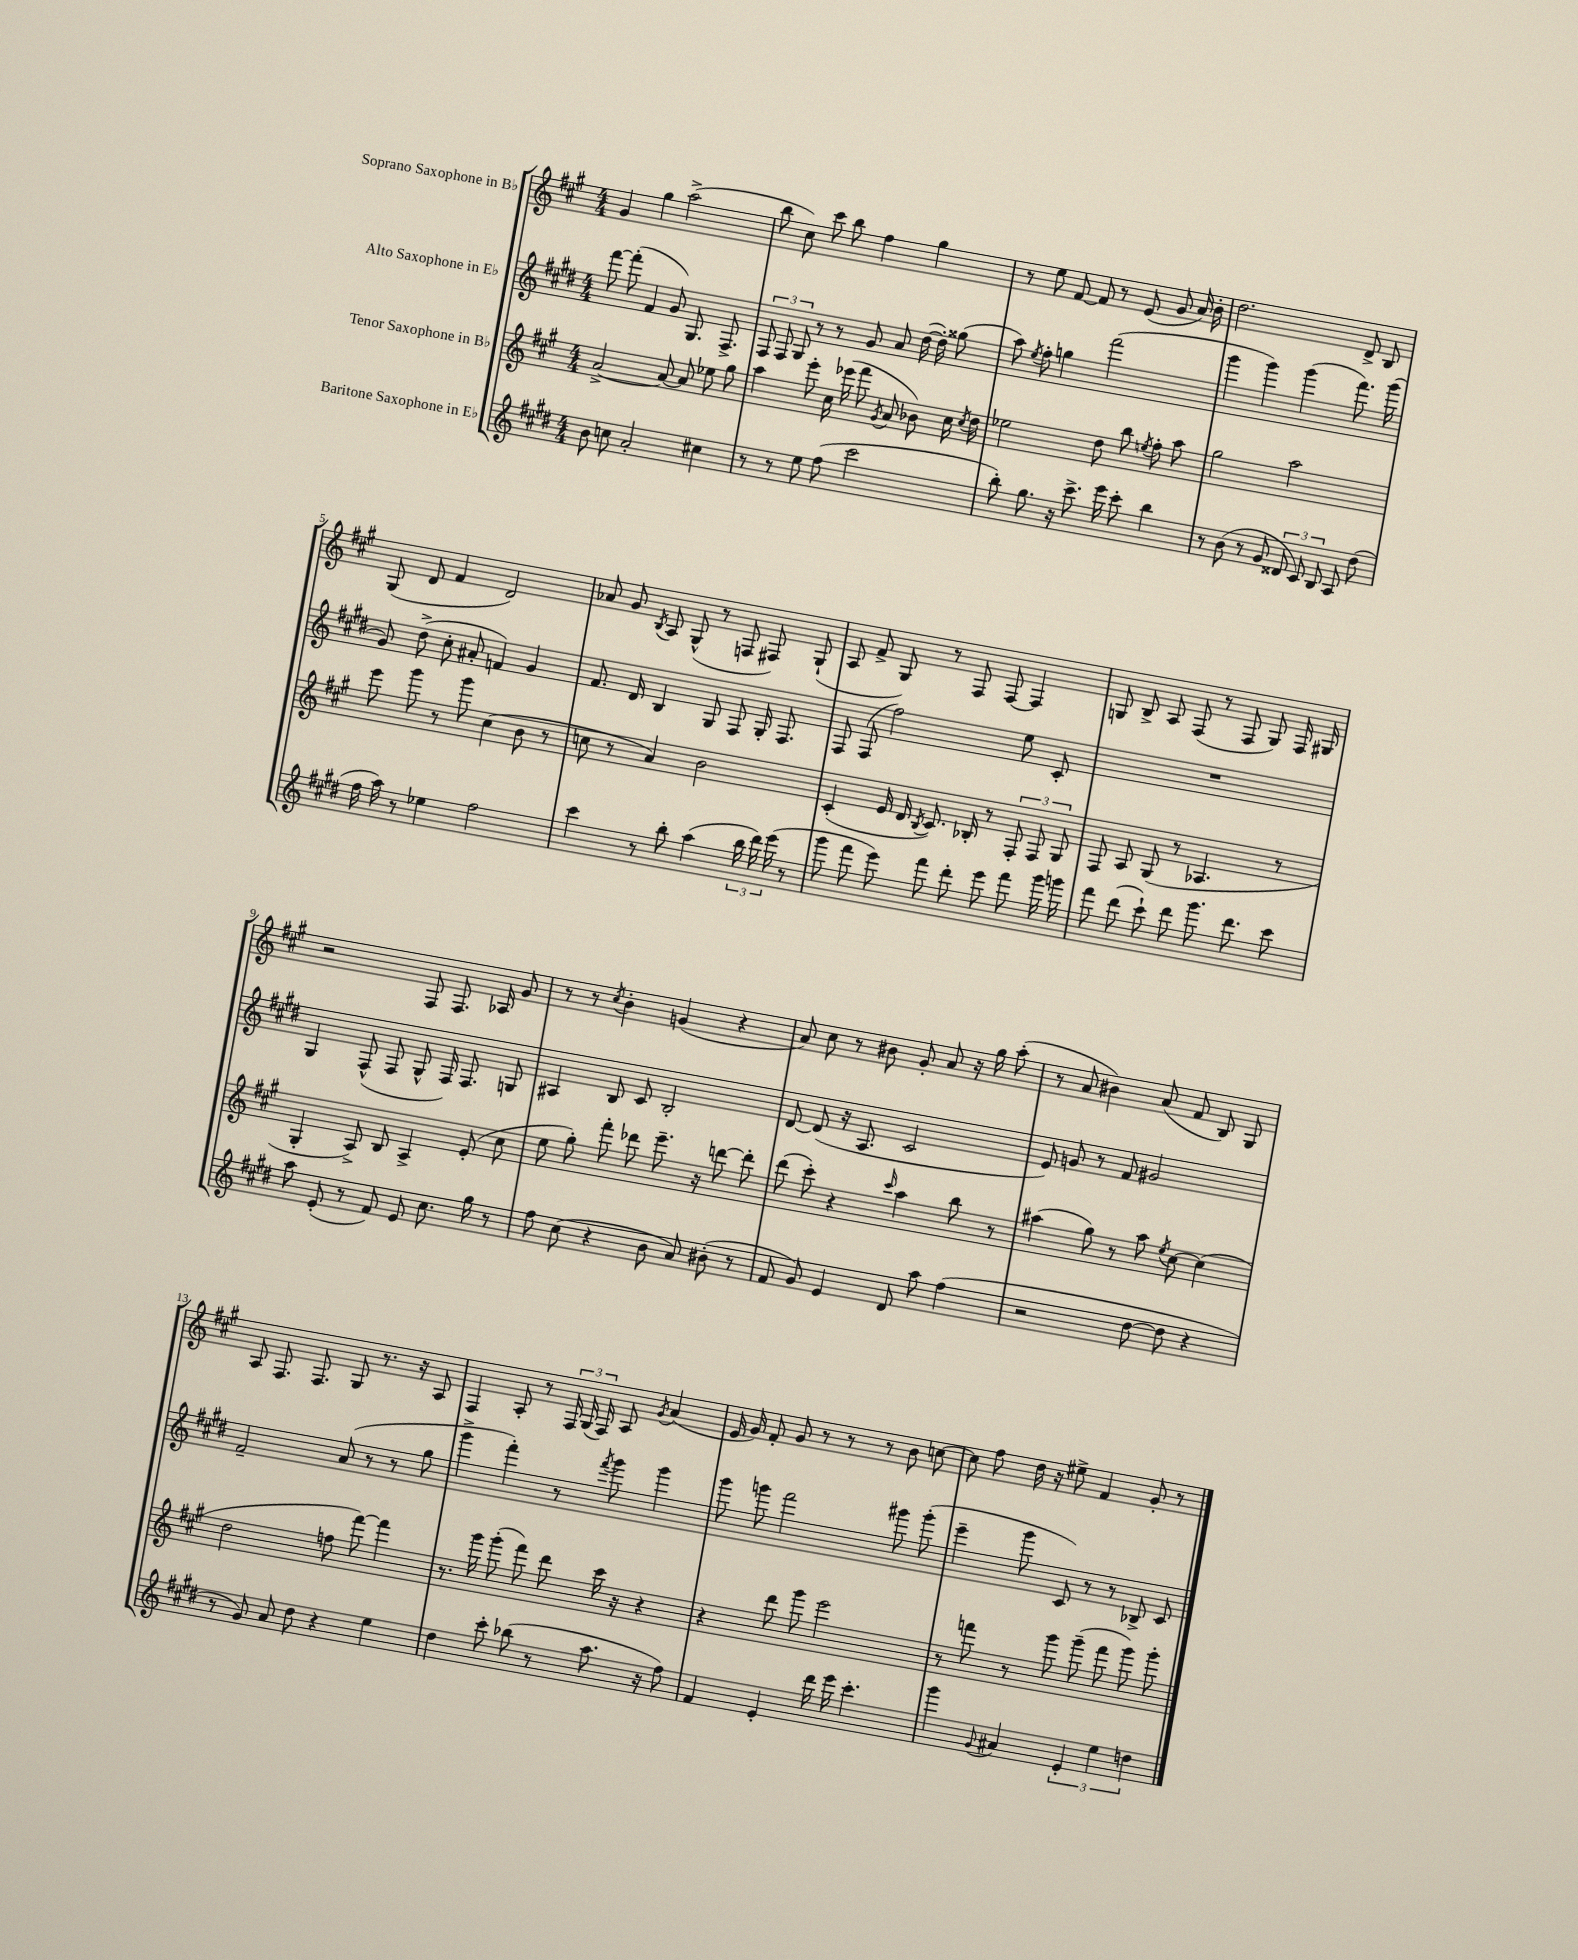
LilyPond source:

<<
\new StaffGroup <<
\new Staff = "s0" \with { instrumentName = "Soprano Saxophone in Bb" } {
    \clef treble \key a \major \numericTimeSignature \time 4/4
    \autoBeamOff gis'4 gis''4 a''2->( |
    b''8 cis''8) cis'''8 b''8 fis''4 gis''4 |
    r8 e''8 fis'8~ fis'8 r8 e'8( gis'8 a'16) b'16-. |
    d''2. d'8-> b8 |
    gis8( d'8 fis'4 d'2) |
    aes'8 gis'8 \acciaccatura { b8 } a8 gis8-^( r8 f8 fis8) gis8-!( |
    a8 fis'8-> gis8) r8 fis8 fis8~ fis4 |
    g8 b8-> a8 fis8( r8 fis8 g8) fis16 gis16 |
    r2 fis8 fis8. aes16 gis'8 |
    r8 r8 \acciaccatura { cis''8 } b'4-. g'4( r4 |
    a'8) cis''8 r8 bis'8 gis'8-. a'8 r16 gis''16 a''8-.( |
    r8 a'8 bis'4) a'8( fis'8 b8) gis8 |
    a8 fis8. fis8. gis8 r8. r16 a8 |
    fis4 a8-. r8 \tuplet 3/2 { fis16 gis16( fis16) } a8 \acciaccatura { gis'8 } a'4( |
    e'16 gis'16) fis'8-. gis'8 r8 r8 r8 b'8 c''8~ |
    c''8 fis''8 d''16 r16 eis''8-> fis'4 gis'8-. r8 \bar "|." |
}
\new Staff = "s1" \with { instrumentName = "Alto Saxophone in Eb" } {
    \clef treble \key e \major \numericTimeSignature \time 4/4
    \autoBeamOff fis'''8~ fis'''8-.( fis'4 gis'8) gis8. fis8.-> |
    \tuplet 3/2 { fis8 fis8 gis8 } r8 r8 gis'8 a'8 dis''16~( dis''16-.) gisis''8( |
    a''8) \acciaccatura { e''8 } fis''8-. g''4 fis'''2( |
    gis'''4 gis'''4) gis'''4( fis'''8.) gis'''16( |
    gis'8) dis''8->( cis''8-. ais'8-. f'4) gis'4 |
    fis'8. dis'16 b4 gis8 fis8 gis16-. fis8. |
    fis8 fis8( fis''2) e''8 cis'8-. |
    R1 |
    gis4 fis8-^( fis8 gis8-^ fis16) fis8. g8 |
    ais4 b8 cis'8 b2-. |
    dis'8~ dis'8( r16 a8. cis'2 |
    e'8) g'8 r8 fis'8 gis'2 |
    fis'2-- a'8( r8 r8 gis''8 |
    gis'''4-> fis'''4-.) r8 \acciaccatura { fis'''8 } gis'''8 gis'''4 |
    gis'''8 g'''8 fis'''2 gis'''8 gis'''8-.( |
    e'''4-- gis'''8 cis'8) r8 r8 bes8-> cis'8 \bar "|." |
}
\new Staff = "s2" \with { instrumentName = "Tenor Saxophone in Bb" } {
    \clef treble \key a \major \numericTimeSignature \time 4/4
    \autoBeamOff a'2~-> a'8~ a'8 ees''8 gis''8 |
    a''4 e'''8-. cis''16 ees'''16( fis'''8 \acciaccatura { gis'8 } a'8 bes'8) cis''16 \acciaccatura { cis''8 } d''16 |
    ees''2 d''8 b''8 \acciaccatura { e''8 } fis''8-. a''8 |
    gis''2 a''2 |
    e'''8 gis'''8 r8 gis'''8 cis''4( b'8 r8 |
    c''8 r8 a'4) b'2 |
    cis'4-.( e'16 d'16 \acciaccatura { b8 } cis'8.) bes16-. r8 \tuplet 3/2 { fis8-. fis8 gis8 } |
    fis8 a8 gis8( r8 aes4. r8 |
    gis4-. a8->) b8 a4-> e'8-.( cis''8 |
    e''8 gis''8-.) fis'''8-. des'''8 e'''8.-- r16 d'''8~ d'''8-. |
    d'''8( cis'''8-.) r4 \grace { cis'''16 } a''4 b''8 r8 |
    ais''4( gis''8) r8 ais''8 \acciaccatura { e''8 } cis''8~ cis''4( |
    d''2 f''8 fis'''8~) fis'''4 |
    r8. gis'''16 gis'''8-.( fis'''8) d'''8 cis'''16 r16 r4 |
    r4 d'''8 gis'''8 e'''2 |
    r8 f'''8 r8 gis'''8 gis'''8--( f'''8 gis'''8) gis'''8-. \bar "|." |
}
\new Staff = "s3" \with { instrumentName = "Baritone Saxophone in Eb" } {
    \clef treble \key e \major \numericTimeSignature \time 4/4
    \autoBeamOff b'8 c''8 a'2-. cis''4 |
    r8 r8 e''8 fis''8( cis'''2 |
    b''8-.) gis''8. r16 cis'''8.-> e'''16 cis'''8-. b''4 |
    r8 b'8( r8 gis'8 \tuplet 3/2 { disis'8 cis'8) b8 } a8 dis''8( |
    fis''16 a''16) r8 ees''4 fis''2 |
    cis'''4 r8 b''8-. a''4( \tuplet 3/2 { b''16 dis'''16) e'''16( } r8 |
    gis'''8 fis'''8 e'''8) fis'''8 dis'''8-. e'''8 fis'''8 gis'''16 g'''16 |
    fis'''8 dis'''8( cis'''8-!) dis'''8 gis'''8. dis'''8. cis'''8 |
    a''8 e'8-.( r8 fis'8) e'8 cis''8. gis''16 r8 |
    fis''8 cis''8( r4 b'8 a'8) bis'8-.( r8 |
    fis'8 gis'8) e'4 dis'8 a''8 fis''4( |
    r2 dis''8~ dis''8 r4 |
    r8 gis'8) a'8 dis''8 r4 e''4 |
    dis''4 cis'''8-. bes''8( r8 a''8. r16 fis''8) |
    fis'4 e'4-. dis'''16 e'''16 cis'''4.-. |
    gis'''4 \appoggiatura { gis'8 } ais'4 \tuplet 3/2 { e'4-. e''4 d''4 } \bar "|." |
}
>>
>>
